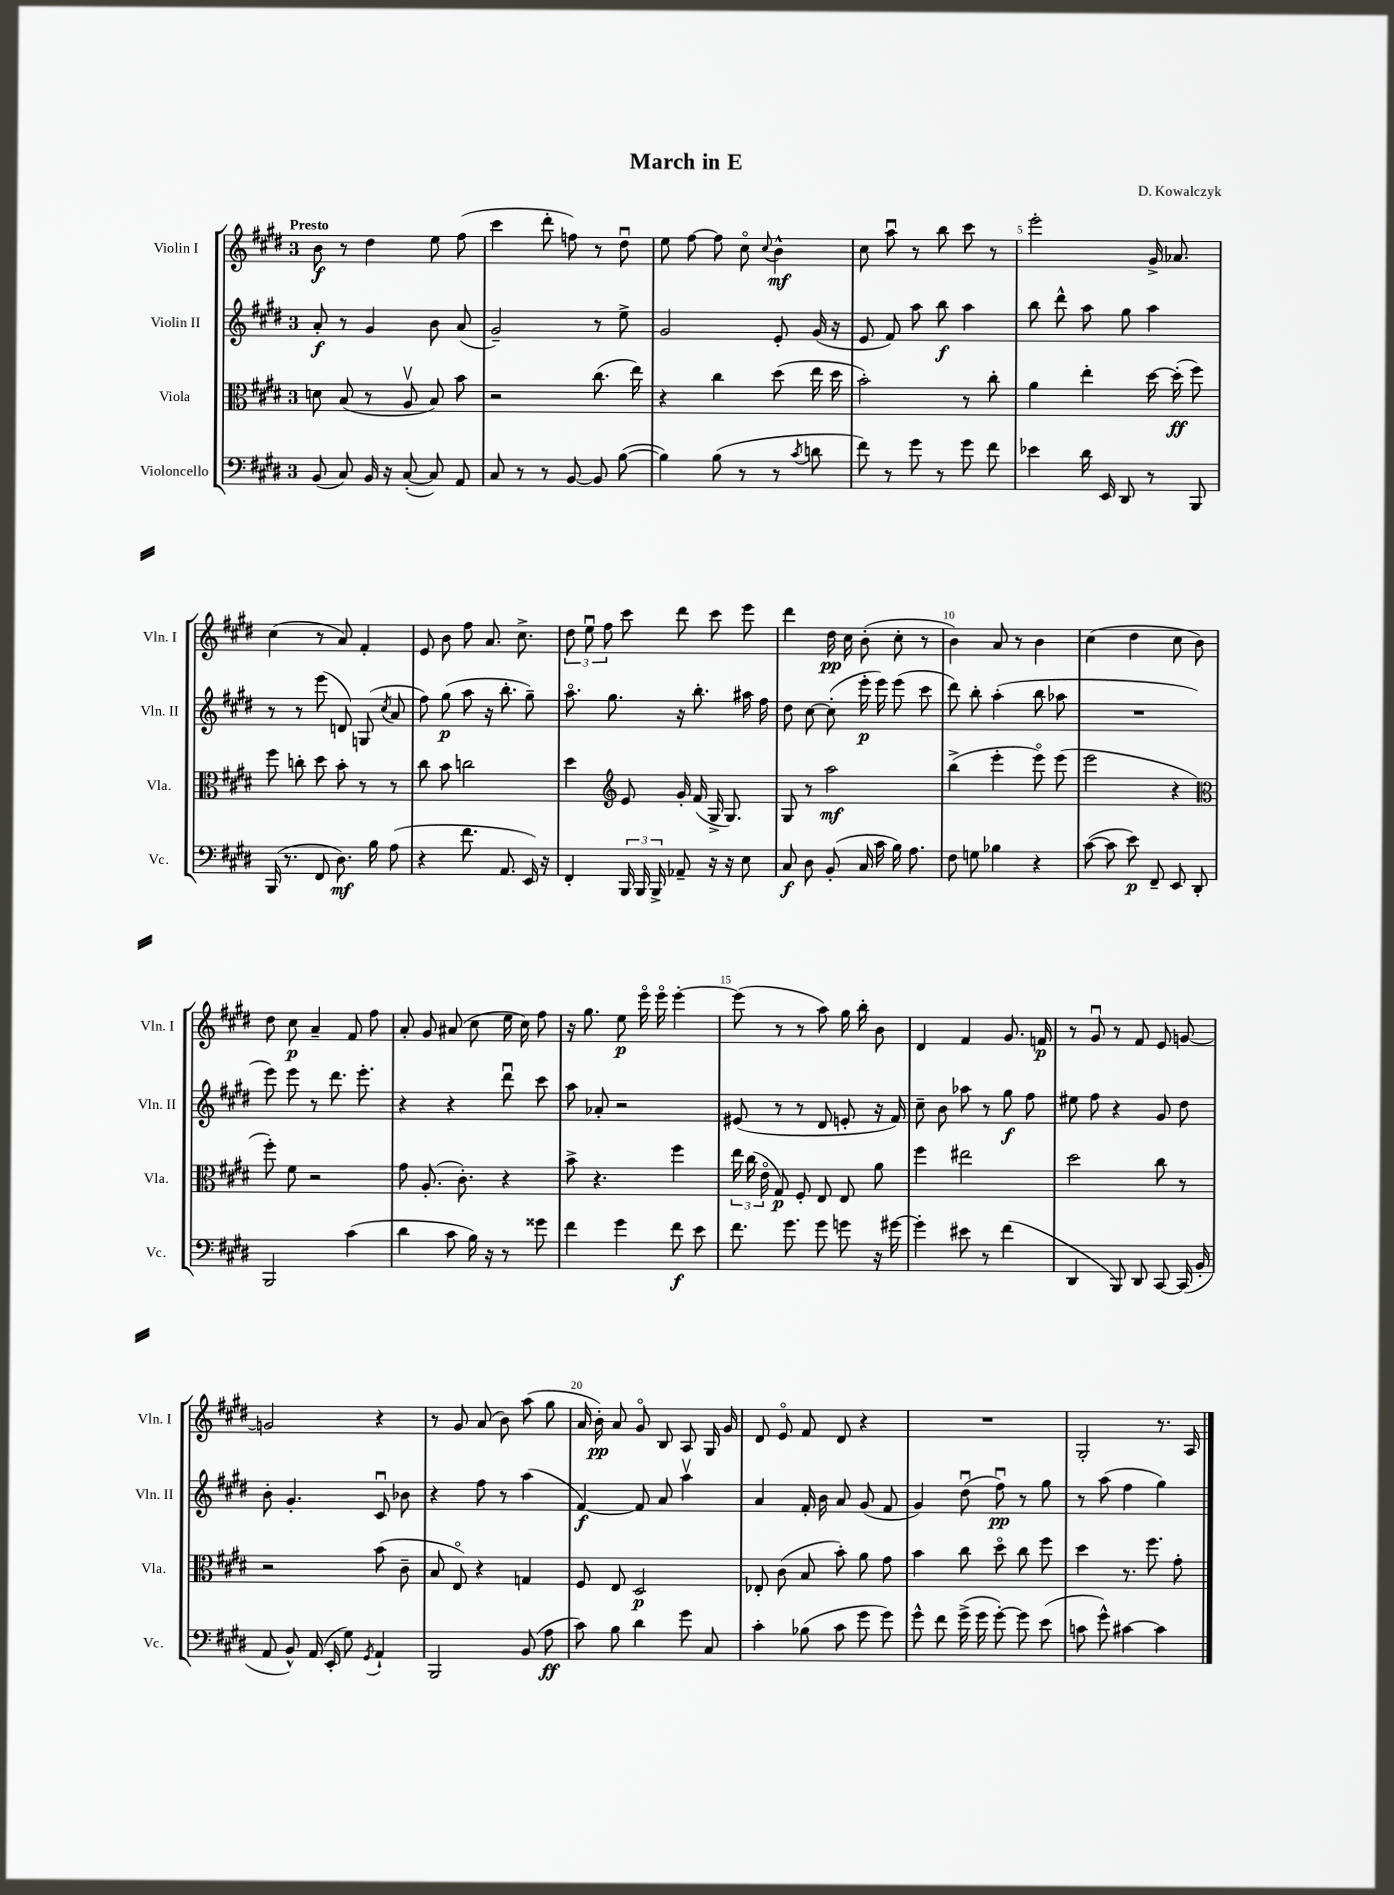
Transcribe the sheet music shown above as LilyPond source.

\header { title = "March in E" composer = "D. Kowalczyk" }
<<
\new StaffGroup <<
\new Staff = "s0" \with { instrumentName = "Violin I" shortInstrumentName = "Vln. I" } {
    \clef treble \key e \major \once \override Staff.TimeSignature.style = #'single-digit \time 3/4 \tempo "Presto"
    \autoBeamOff b'8\f r8 dis''4 e''8 fis''8( |
    cis'''4 dis'''8-. f''8) r8 dis''8\downbow |
    e''8 fis''8~ fis''8 cis''8\flageolet \appoggiatura { cis''8 } b'4-^\mf |
    cis''8 a''8\downbow r8 b''8 cis'''8 r8 |
    e'''2-. gis'16-> aes'8. |
    cis''4( r8 a'8) fis'4-. |
    e'8 b'8 fis''8 a'8. cis''8.-> |
    \tuplet 3/2 { dis''8 e''8\downbow fis''8 } cis'''8 dis'''8 cis'''8 e'''8 |
    dis'''4 dis''16\pp cis''16 b'8-.( cis''8-. r8 |
    b'4) a'8 r8 b'4 |
    cis''4( dis''4 cis''8 b'8) |
    dis''8 cis''8\p a'4-- fis'8 fis''8 |
    a'8-. gis'8 ais'8( cis''8 e''16 cis''16) fis''8 |
    r16 gis''8. e''8\p e'''16\flageolet e'''16\flageolet e'''4~-. |
    e'''8( r8 r8 a''8) gis''16 b''16-. b'8 |
    dis'4 fis'4 gis'8. f'16\p |
    r8 gis'8\downbow r8 fis'8 e'8 g'8~ |
    g'2 r4 |
    r8 gis'8 a'8( b'8) a''8( gis''8 |
    a'16 b'16-.\pp) a'8 gis'8\flageolet b8 a8 gis16 gis'16 |
    dis'8 e'8\flageolet fis'8 dis'8 r4 |
    R2. |
    gis2-. r8. a16 \bar "|." |
}
\new Staff = "s1" \with { instrumentName = "Violin II" shortInstrumentName = "Vln. II" } {
    \clef treble \key e \major \once \override Staff.TimeSignature.style = #'single-digit \time 3/4
    \autoBeamOff a'8-.\f r8 gis'4 b'8 a'8( |
    gis'2--) r8 e''8-> |
    gis'2 e'8-. gis'16( r16 |
    e'8 fis'8) a''8 b''8\f a''4 |
    b''8 dis'''8-^ a''8 gis''8 a''4 |
    r8 r8 e'''8( d'8) g8( \acciaccatura { cis''8 } a'8 |
    fis''8) gis''8\p( a''8 r16 b''8.-. gis''8--) |
    a''8.\flageolet gis''8. r16 b''8.-. ais''16 fis''16 |
    dis''8 cis''8~ cis''8-.( e'''16-.\p e'''16) e'''8( cis'''8 |
    dis'''8) b''8-. a''4-.( b''8 aes''8 |
    R2. |
    e'''8) e'''8 r8 dis'''8. e'''8.-. |
    r4 r4 dis'''8\downbow cis'''8 |
    a''8 aes'8-. r2 |
    eis'8( r8 r8 dis'8 e'8-. r16 fis'16) |
    cis''8-- b'8 aes''8 r8 gis''8\f fis''8 |
    eis''8 fis''8 r4 gis'8 dis''8 |
    b'8-. gis'4.-. cis'8\downbow bes'8 |
    r4 fis''8 r8 a''4( |
    fis'4~\f) fis'8 a'8 a''4\upbow |
    a'4 fis'16-. b'16 a'8 gis'8( fis'8 |
    gis'4) dis''8\downbow( fis''8\downbow\pp) r8 gis''8 |
    r8 a''8( fis''4 gis''4) \bar "|." |
}
\new Staff = "s2" \with { instrumentName = "Viola" shortInstrumentName = "Vla." } {
    \clef alto \key e \major \once \override Staff.TimeSignature.style = #'single-digit \time 3/4
    \autoBeamOff d'8 b8( r8 a8\upbow b8) b'8 |
    r2 cis''8.( e''16) |
    r4 cis''4 dis''8( e''16 dis''16 |
    b'2-.) r8 cis''8-. |
    a'4 e''4-. dis''16~ dis''16-.\ff( fis''8) |
    fis''8 c''8-. dis''8 b'8-. r8 r8 |
    cis''8 b'8 c''2 |
    dis''4 \clef treble e'8 gis'16-. fis'16( gis16-> gis8.) |
    gis8 r8 a''2\mf |
    b''4->( e'''4-. e'''8\flageolet) e'''8( |
    e'''2 r4 |
    \clef alto fis''8-.) fis'8 r2 |
    gis'8 a8.-.( cis'8.-.) r4 |
    b'8-> r4. fis''4 |
    \tuplet 3/2 { e''16 cis''16( e'16\flageolet } gis8\p) fis8-. e8 e8 a'8 |
    fis''4 eis''2 |
    dis''2 cis''8 r8 |
    r2 b'8( cis'8-- |
    b8 e8\flageolet) r4 g4 |
    fis8 e8 dis2\p |
    ees8-. cis'8( b8 b'8-.) a'8 gis'8 |
    b'4 cis''8 dis''8\flageolet cis''8 fis''8 |
    dis''4 r8. fis''8. gis'8-. \bar "|." |
}
\new Staff = "s3" \with { instrumentName = "Violoncello" shortInstrumentName = "Vc." } {
    \clef bass \key e \major \once \override Staff.TimeSignature.style = #'single-digit \time 3/4
    \autoBeamOff b,8( cis8) b,16 r16 cis8~-.( cis8) a,8 |
    cis8 r8 r8 b,8~ b,8 b8~( |
    b4) b8( r8 r8 \acciaccatura { cis'8 } d'8 |
    fis'8) r8 gis'8 r8 gis'8 fis'8 |
    ees'4 dis'16 e,16 dis,8 r8 b,,8 |
    b,,16( r8. fis,8 dis8.\mf) b16 a8( |
    r4 fis'8. a,8. e,16) r16 |
    fis,4-. \tuplet 3/2 { b,,16 b,,16 b,,16-> } aes,8-- r16 r16 e8 |
    cis8\f dis8 b,8-.( cis16 cis'16 b16) a8. |
    fis8 g8 bes4 r4 |
    cis'8~( cis'8 e'8\p) fis,8-- e,8 dis,8-. |
    b,,2 cis'4( |
    dis'4 cis'8 b16) r16 r8 gisis'8 |
    fis'4 gis'4 fis'8\f e'8 |
    fis'8. gis'8. gis'8 g'8 r16 gis'16~ |
    gis'4-. eis'8 r8 fis'4( |
    dis,4 b,,8) dis,8 cis,8~ cis,16( b,16-. |
    a,8 b,8-^) a,16( e,16-. gis8) \acciaccatura { gis,8 } a,4-! |
    b,,2 b,8( a8\ff |
    cis'8) b8 dis'4 gis'8 cis8 |
    cis'4-. bes8( cis'8 gis'8 gis'8) |
    gis'8-^ fis'8 gis'16->( gis'16 gis'8~-.) gis'8 e'8( |
    c'8 gis'8-^) cis'4~ cis'4 \bar "|." |
}
>>
>>
\layout { \context { \Score \override BarNumber.break-visibility = ##(#f #t #t) barNumberVisibility = #(every-nth-bar-number-visible 5) } }
